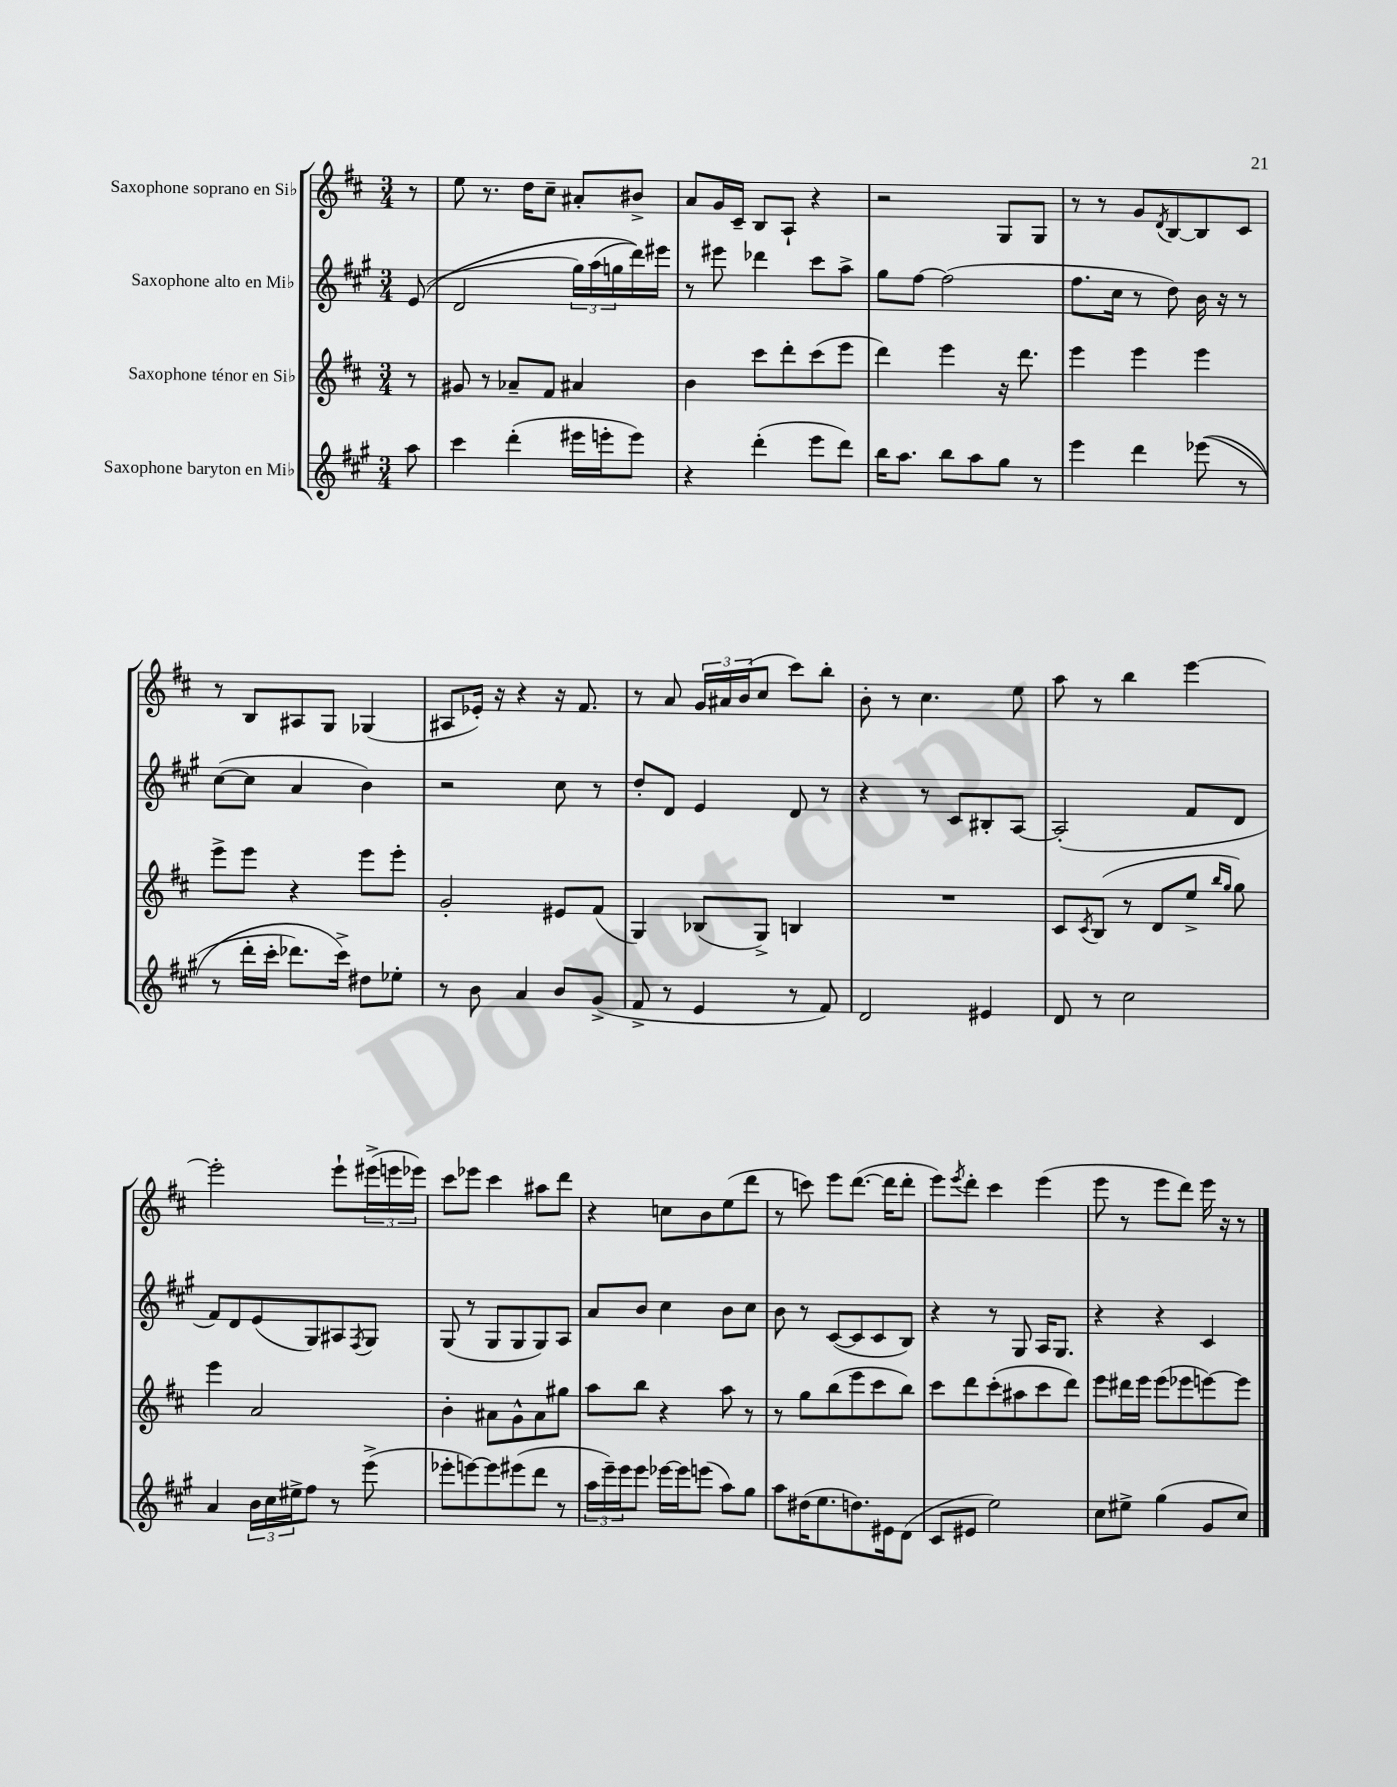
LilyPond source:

<<
\new StaffGroup <<
\new Staff = "s0" \with { instrumentName = "Saxophone soprano en Sib" } {
    \clef treble \key d \major \numericTimeSignature \time 3/4 \partial 8
    r8 |
    e''8 r8. d''16 cis''8-- ais'8-. bis'8-> |
    a'8 g'16 cis'16-- b8 a8-! r4 |
    r2 g8 g8 |
    r8 r8 g'8 \acciaccatura { d'8 } b8~ b8 cis'8 |
    r8 b8 ais8 g8 ges4( |
    ais8 ees'16-.) r16 r4 r16 fis'8. |
    r8 a'8 \tuplet 3/2 { g'16 ais'16 b'16( } cis''8 cis'''8) b''8-. |
    b'8-. r8 cis''4. e''8 |
    a''8 r8 b''4 e'''4~ |
    e'''2-. e'''8-! \tuplet 3/2 { eis'''16->( e'''16 ees'''16) } |
    cis'''8 ees'''8 cis'''4 ais''8 d'''8 |
    r4 c''8 b'8 e''8( d'''8 |
    r8 c'''8) e'''8 d'''8.~( d'''16 d'''8-. |
    e'''8) \acciaccatura { e'''8 } d'''8-. cis'''4 e'''4( |
    e'''8 r8 e'''8 d'''8) e'''16 r16 r8 \bar "|." |
}
\new Staff = "s1" \with { instrumentName = "Saxophone alto en Mib" } {
    \clef treble \key a \major \numericTimeSignature \time 3/4 \partial 8
    e'8(\( |
    d'2 \tuplet 3/2 { gis''16) a''16( g''16 } d'''16)\) eis'''16 |
    r8 eis'''8 des'''4 cis'''8 a''8-> |
    gis''8 fis''8~ fis''2( |
    fis''8. cis''16 r8 d''8) b'16 r16 r8 |
    cis''8~( cis''8 a'4 b'4) |
    r2 cis''8 r8 |
    d''8-. d'8 e'4 d'8 r8 |
    r4 r8 cis'8 bis8-. a8~ |
    a2-.( fis'8 d'8 |
    fis'8) d'8 e'8( gis8) ais8 \acciaccatura { fis8 } gis8 |
    gis8( r8 gis8 gis8 gis8) a8 |
    a'8 b'8 cis''4 b'8 cis''8 |
    b'8 r8 cis'8~( cis'8 cis'8 b8) |
    r4 r8 gis8 a16 gis8. |
    r4 r4 cis'4 \bar "|." |
}
\new Staff = "s2" \with { instrumentName = "Saxophone ténor en Sib" } {
    \clef treble \key d \major \numericTimeSignature \time 3/4 \partial 8
    r8 |
    gis'8 r8 aes'8-- fis'8 ais'4 |
    b'4 cis'''8 d'''8-. cis'''8( e'''8 |
    d'''4) e'''4 r16 d'''8. |
    e'''4 e'''4 e'''4 |
    e'''8-> e'''8 r4 e'''8 e'''8-. |
    g'2-. eis'8 fis'8( |
    g4) bes8( g8->) b4 |
    R2. |
    cis'8 \acciaccatura { cis'8 } b8( r8 d'8 e''8-> \grace { b''16 g''16 } g''8) |
    e'''4 a'2 |
    b'4-. ais'8 g'8-^ ais'8 gis''8 |
    a''8 b''8 r4 a''8 r8 |
    r8 g''8 b''8( e'''8 cis'''8 b''8) |
    cis'''8 d'''8 cis'''8-.( ais''8 cis'''8 d'''8) |
    e'''8 dis'''16 e'''16 e'''8( ees'''8 e'''8~) e'''8 \bar "|." |
}
\new Staff = "s3" \with { instrumentName = "Saxophone baryton en Mib" } {
    \clef treble \key a \major \numericTimeSignature \time 3/4 \partial 8
    a''8 |
    cis'''4 d'''4-.( eis'''16 e'''16-. e'''8) |
    r4 d'''4-.( e'''8 d'''8) |
    b''16 a''8. b''8 a''8 gis''8 r8 |
    e'''4 d'''4 ees'''8(\( r8 |
    r8 d'''16-. cis'''16-. des'''8.) cis'''16->\) dis''8 ees''8-. |
    r8 b'8 a'4 b'8 gis'8->( |
    fis'8-> r8 e'4 r8 fis'8) |
    d'2 eis'4 |
    d'8 r8 cis''2 |
    a'4 \tuplet 3/2 { b'16 cis''16 eis''16-> } fis''8 r8 e'''8->( |
    ees'''8-. e'''8~) e'''8 eis'''8( d'''8 r8 |
    \tuplet 3/2 { a''16 e'''16--) e'''16 } e'''8 ees'''16~ ees'''16 e'''8( a''8) gis''8 |
    a''8 dis''16( e''8. d''8.) eis'16 d'8( |
    cis'8 eis'8 e''2) |
    cis''8 eis''8-> gis''4( gis'8 cis''8) \bar "|." |
}
>>
>>
\layout { \context { \Score \remove "Bar_number_engraver" } }
